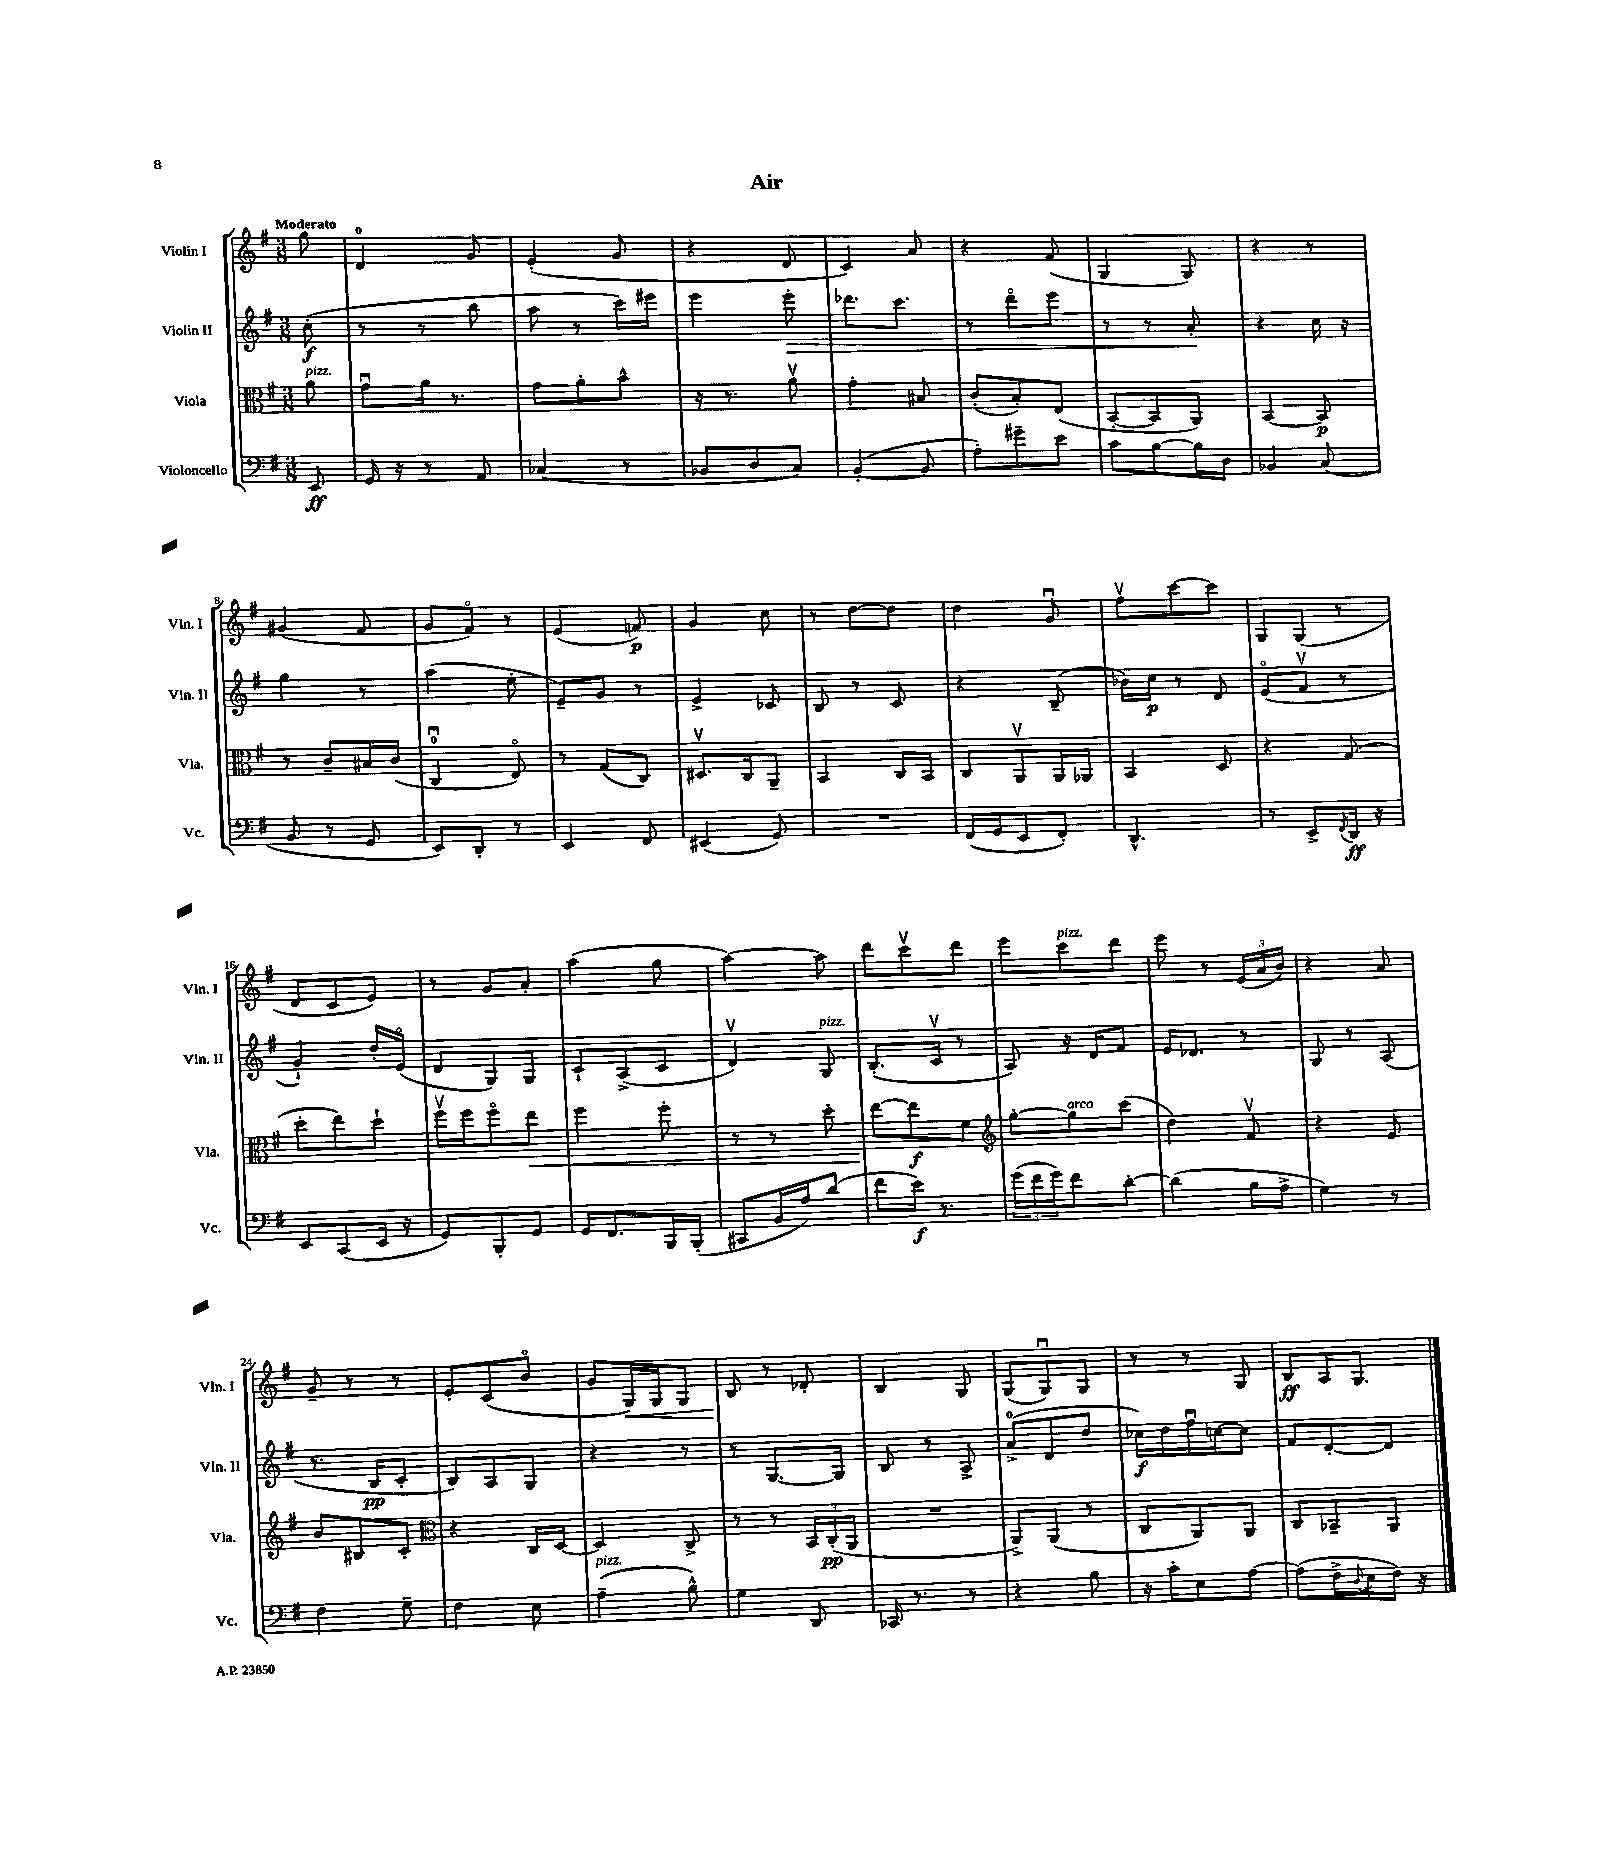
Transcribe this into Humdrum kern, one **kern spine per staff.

**kern	**dynam	**kern	**dynam	**kern	**dynam	**kern	**dynam
*part4	*part4	*part3	*part3	*part2	*part2	*part1	*part1
*staff4	*staff4	*staff3	*staff3	*staff2	*staff2	*staff1	*staff1
*I"Violoncello	*	*I"Viola	*	*I"Violin II	*	*I"Violin I	*
*I'Vc.	*	*I'Vla.	*	*I'Vln. II	*	*I'Vln. I	*
*clefF4	*	*clefC3	*	*clefG2	*	*clefG2	*
*k[f#]	*	*k[f#]	*	*k[f#]	*	*k[f#]	*
*M3/8	*	*M3/8	*	*M3/8	*	*M3/8	*
=	=	=	=	=	=	=	=
!	!	!	!	!	!	!LO:TX:a:B:t=Moderato	!
!	!	!LO:TX:a:i:t=pizz.	!	!	!	!	!
8EE/	ff	8a\	.	(8cc'\	f	8gg\	.
=1	=1	=1	=1	=1	=1	=1	=1
16GG/	.	8gu\L	.	8r	.	4d/	.
16r	.	.	.	.	.	.	.
8r	.	16a\Jk	.	8r	.	.	.
.	.	8.r	.	.	.	.	.
8AA/	.	.	.	8bb\	.	8g/	.
=2	=2	=2	=2	=2	=2	=2	=2
(4C-X/	.	8g\L	.	8aa\	.	(4e'/	.
.	.	8a'\	.	8r	.	.	.
8r	.	8b^^\J	.	16ccc\LL)	.	8g/	.
.	.	.	.	16eee#X\JJ	.	.	.
=3	=3	=3	=3	=3	=3	=3	=3
8BB-X/L	.	16r	.	4eee\	.	4r	.
.	.	8.r	.	.	.	.	.
8D/	.	.	.	.	.	.	.
!	!	!	!	!	!LO:HP:b	!	!
8C/J)	.	8av\	.	8eee'\	>	8d/	.
=4	=4	=4	=4	=4	=4	=4	=4
([4BB'/	.	4g'\	.	8.ddd-X\L	.	4c/)	.
.	.	.	.	8.ccc\J	.	.	.
8BB/]	.	8B#X/	.	.	.	8a/	.
=5	=5	=5	=5	=5	=5	=5	=5
8A'\L)	.	(8c'/L	.	8r	.	4r	.
8g#X~\	.	8B'/)	.	8ddd\L	.	.	.
8e\J	.	(8E/J	.	8eee\J	.	(8f#/	.
=6	=6	=6	=6	=6	=6	=6	=6
8c\L	.	[8BB'/L	.	8r	.	4G/	.
[8B\	.	8BB/]	.	8r	.	.	.
16B\L]	.	8AA/J)	.	8a'/	.	8G/)	.
16D\JJ	.	.	.	.	.	.	.
.	.	.	.	.	]	.	.
=7	=7	=7	=7	=7	=7	=7	=7
4BB-X/	.	[4BB/	.	4r	.	4r	.
(8C/	.	8BB/]	p	16cc\	.	8r	.
.	.	.	.	16r	.	.	.
!!LO:LB:g=z
=8	=8	=8	=8	=8	=8	=8	=8
8BB/	.	8r	.	4gg\	.	(4g#X/	.
8r	.	8c~/L	.	.	.	.	.
8GG/	.	16B#X/L	.	8r	.	8f#/	.
.	.	(16c/JJ	.	.	.	.	.
=9	=9	=9	=9	=9	=9	=9	=9
8EE/L)	.	4Cu/	.	(4aa\	.	8g/L	.
8DD'/J	.	.	.	.	.	8f#/J)	.
8r	.	8E/)	.	8ee'\	.	8r	.
=10	=10	=10	=10	=10	=10	=10	=10
4EE/	.	8r	.	8e~/L)	.	(4e/	.
.	.	(8G/L	.	8g/J	.	.	.
8FF#/	.	8C/J)	.	8r	.	8fn/)	p
=11	=11	=11	=11	=11	=11	=11	=11
(4EE#X/	.	8.D#Xv/L	.	4e^/	.	4g/	.
.	.	16C/k	.	.	.	.	.
8GG/)	.	8AA~/J	.	8c-X/	.	8cc\	.
=12	=12	=12	=12	=12	=12	=12	=12
4.r	.	4BB/	.	8B/	.	8r	.
.	.	.	.	8r	.	[8dd\L	.
.	.	16C/LL	.	8c/	.	8dd\J]	.
.	.	16BB/JJ	.	.	.	.	.
=13	=13	=13	=13	=13	=13	=13	=13
(16FF#/LL	.	8C/L	.	4r	.	4dd\	.
16GG/J	.	.	.	.	.	.	.
8EE/	.	8AAv/	.	.	.	.	.
8FF#'/J)	.	16AA/L	.	(8B~/	.	8gu/	.
.	.	16AA-X/JJ	.	.	.	.	.
=14	=14	=14	=14	=14	=14	=14	=14
4.DD^^/	.	4BB/	.	16b-X\LL)	.	8ff#v\L	.
.	.	.	.	16cc\JJ	p	.	.
.	.	.	.	8r	.	[8ccc\	.
.	.	8D/	.	8d/	.	8ccc\J]	.
=15	=15	=15	=15	=15	=15	=15	=15
8r	.	4r	.	(8e/L	.	8G/L	.
8EE^/L	.	.	.	8f#v/J	.	(8G/J	.
8qFF#/	.	.	.	.	.	.	.
16DD/Jk	ff	(8G/	.	8r	.	8r	.
16r	.	.	.	.	.	.	.
!!LO:LB:g=z
=16	=16	=16	=16	=16	=16	=16	=16
8EE/L	.	8dd'\L	.	4g`/)	.	8d/L	.
(8CC/	.	8ee\)	.	.	.	8c/	.
16EE/Jk	.	8dd`\J	.	16dd'/LL	.	8e/J)	.
16r	.	.	.	(16e/JJ	.	.	.
=17	=17	=17	=17	=17	=17	=17	=17
8GG/L)	.	16ff#v\LL	.	8d/L	.	8r	.
.	.	16ff#\J	.	.	.	.	.
8BBB'/	.	8ff#\	.	8G/)	.	8g/L	.
!	!	!	!LO:HP:b	!	!	!	!
8GG/J	.	8ee\J	<	8G/J	.	8a'/J	.
=18	=18	=18	=18	=18	=18	=18	=18
16GG/KL	.	4ff#\	.	8c`/L	.	(4aa\	.
8.FF#/	.	.	.	.	.	.	.
.	.	.	.	(8A^/	.	.	.
16BBB/L	.	8ff#'\	.	8c/J	.	8gg\	.
(16BBB'/JJ	.	.	.	.	.	.	.
=19	=19	=19	=19	=19	=19	=19	=19
8CC#X/L	.	8r	.	4dv/)	.	[4aa\)	.
16BB/L	.	8r	.	.	.	.	.
16A/J)	.	.	.	.	.	.	.
!	!	!	!	!LO:TX:a:i:t=pizz.	!	!	!
(8d/J	.	8dd'\	.	8G/	.	8aa\]	.
=20	=20	=20	=20	=20	=20	=20	=20
8f#\L	.	[8ee\L	.	(8.B'/L	.	8ddd\L	.
16e\Jk)	f	8ee\]	[ f	.	.	8cccv\	.
8.r	.	.	.	16cv/Jk	.	.	.
.	.	8f#\J	.	8r	.	8ddd\J	.
=21	=21	=21	=21	=21	=21	=21	=21
*	*	*clefG2	*	*	*	*	*
(24g\LL	.	[8gg'\L	.	8A/)	.	8eee\L	.
24f#\	.	.	.	.	.	.	.
24g\J)	.	.	.	.	.	.	.
!	!	!	!	!	!	!LO:TX:a:i:t=pizz.	!
!	!	!LO:TX:a:i:t=arco	!	!	!	!	!
8f#\	.	8gg\]	.	16r	.	8ccc\	.
.	.	.	.	16d/KL	.	.	.
[8d'\J	.	(8ccc\J	.	8f#/J	.	8ddd\J	.
=22	=22	=22	=22	=22	=22	=22	=22
(4d\]	.	4dd\)	.	16e/KL	.	8eee\	.
.	.	.	.	8.d-X/J	.	.	.
.	.	.	.	.	.	8r	.
16B\LL	.	8f#v/	.	8r	.	(24e/LL	.
.	.	.	.	.	.	24a/	.
16A^\JJ	.	.	.	.	.	.	.
.	.	.	.	.	.	24b/JJ)	.
=23	=23	=23	=23	=23	=23	=23	=23
4G\)	.	4r	.	8G/	.	4r	.
.	.	.	.	8r	.	.	.
8r	.	8e/	.	(8A/	.	8a/	.
!!LO:LB:g=z
=24	=24	=24	=24	=24	=24	=24	=24
4F#\	.	8b/L	.	8.r	.	8g~/	.
.	.	8B#X/	.	.	.	8r	.
.	.	.	.	16B/KL	pp	.	.
8G~\	.	8c'/J	.	8c'/J	.	8r	.
=25	=25	=25	=25	=25	=25	=25	=25
*	*	*clefC3	*	*	*	*	*
4F#\	.	4r	.	8B/L)	.	8e'/L	.
.	.	.	.	8A/	.	(8c/	.
8E\	.	16C/LL	.	8G/J	.	8b/J	.
.	.	[16D/JJ	.	.	.	.	.
=26	=26	=26	=26	=26	=26	=26	=26
!LO:TX:a:i:t=pizz.	!	!	!	!	!	!	!
(4A~\	.	4D/]	.	4r	.	8g/L	.
!	!	!	!	!	!	!	!LO:HP:b
.	.	.	.	.	.	16G/L)	<
.	.	.	.	.	.	16G/J	.
8B^^\)	.	8C^/	.	8r	.	8G/J	.
=27	=27	=27	=27	=27	=27	=27	=27
4G\	.	8r	.	8r	.	8B/	.
.	.	8r	.	[8.G/L	.	8r	[
8DD/	.	24BB/LL	.	.	.	8d-X'/	.
.	.	(24C'/	pp	.	.	.	.
.	.	.	.	16G/Jk]	.	.	.
.	.	24AA/JJ	.	.	.	.	.
=28	=28	=28	=28	=28	=28	=28	=28
16CC-X/	.	4.r	.	8B/	.	4B/	.
8.r	.	.	.	.	.	.	.
.	.	.	.	8r	.	.	.
8r	.	.	.	8A^/	.	8G/	.
=29	=29	=29	=29	=29	=29	=29	=29
4r	.	8AA^/L)	.	(8a^/L	.	(8G/L	.
.	.	(8AA/J	.	8d/	.	8Gu/)	.
8B\	.	8r	.	8dd/J	.	8G/J	.
=30	=30	=30	=30	=30	=30	=30	=30
16r	.	8C/L	.	16cc-X\LL)	f	8r	.
16c'\KL	.	.	.	16dd\	.	.	.
8E\	.	8AA/)	.	16ff#u\	.	8r	.
.	.	.	.	[16ccn\J	.	.	.
[8A\J	.	8AA/J	.	8cc\J]	.	8G/	.
=31	=31	=31	=31	=31	=31	=31	=31
(8A\L]	.	8C/L	.	8f#/L	.	8B/L	ff
16F#^\L	.	8BB-X~/	.	[8d'/	.	16A/K	.
8qqD/	.	.	.	.	.	.	.
16E\	.	.	.	.	.	8.G/J	.
16F#\JJ)	.	8AA/J	.	8d/J]	.	.	.
16r	.	.	.	.	.	.	.
==	==	==	==	==	==	==	==
*-	*-	*-	*-	*-	*-	*-	*-
